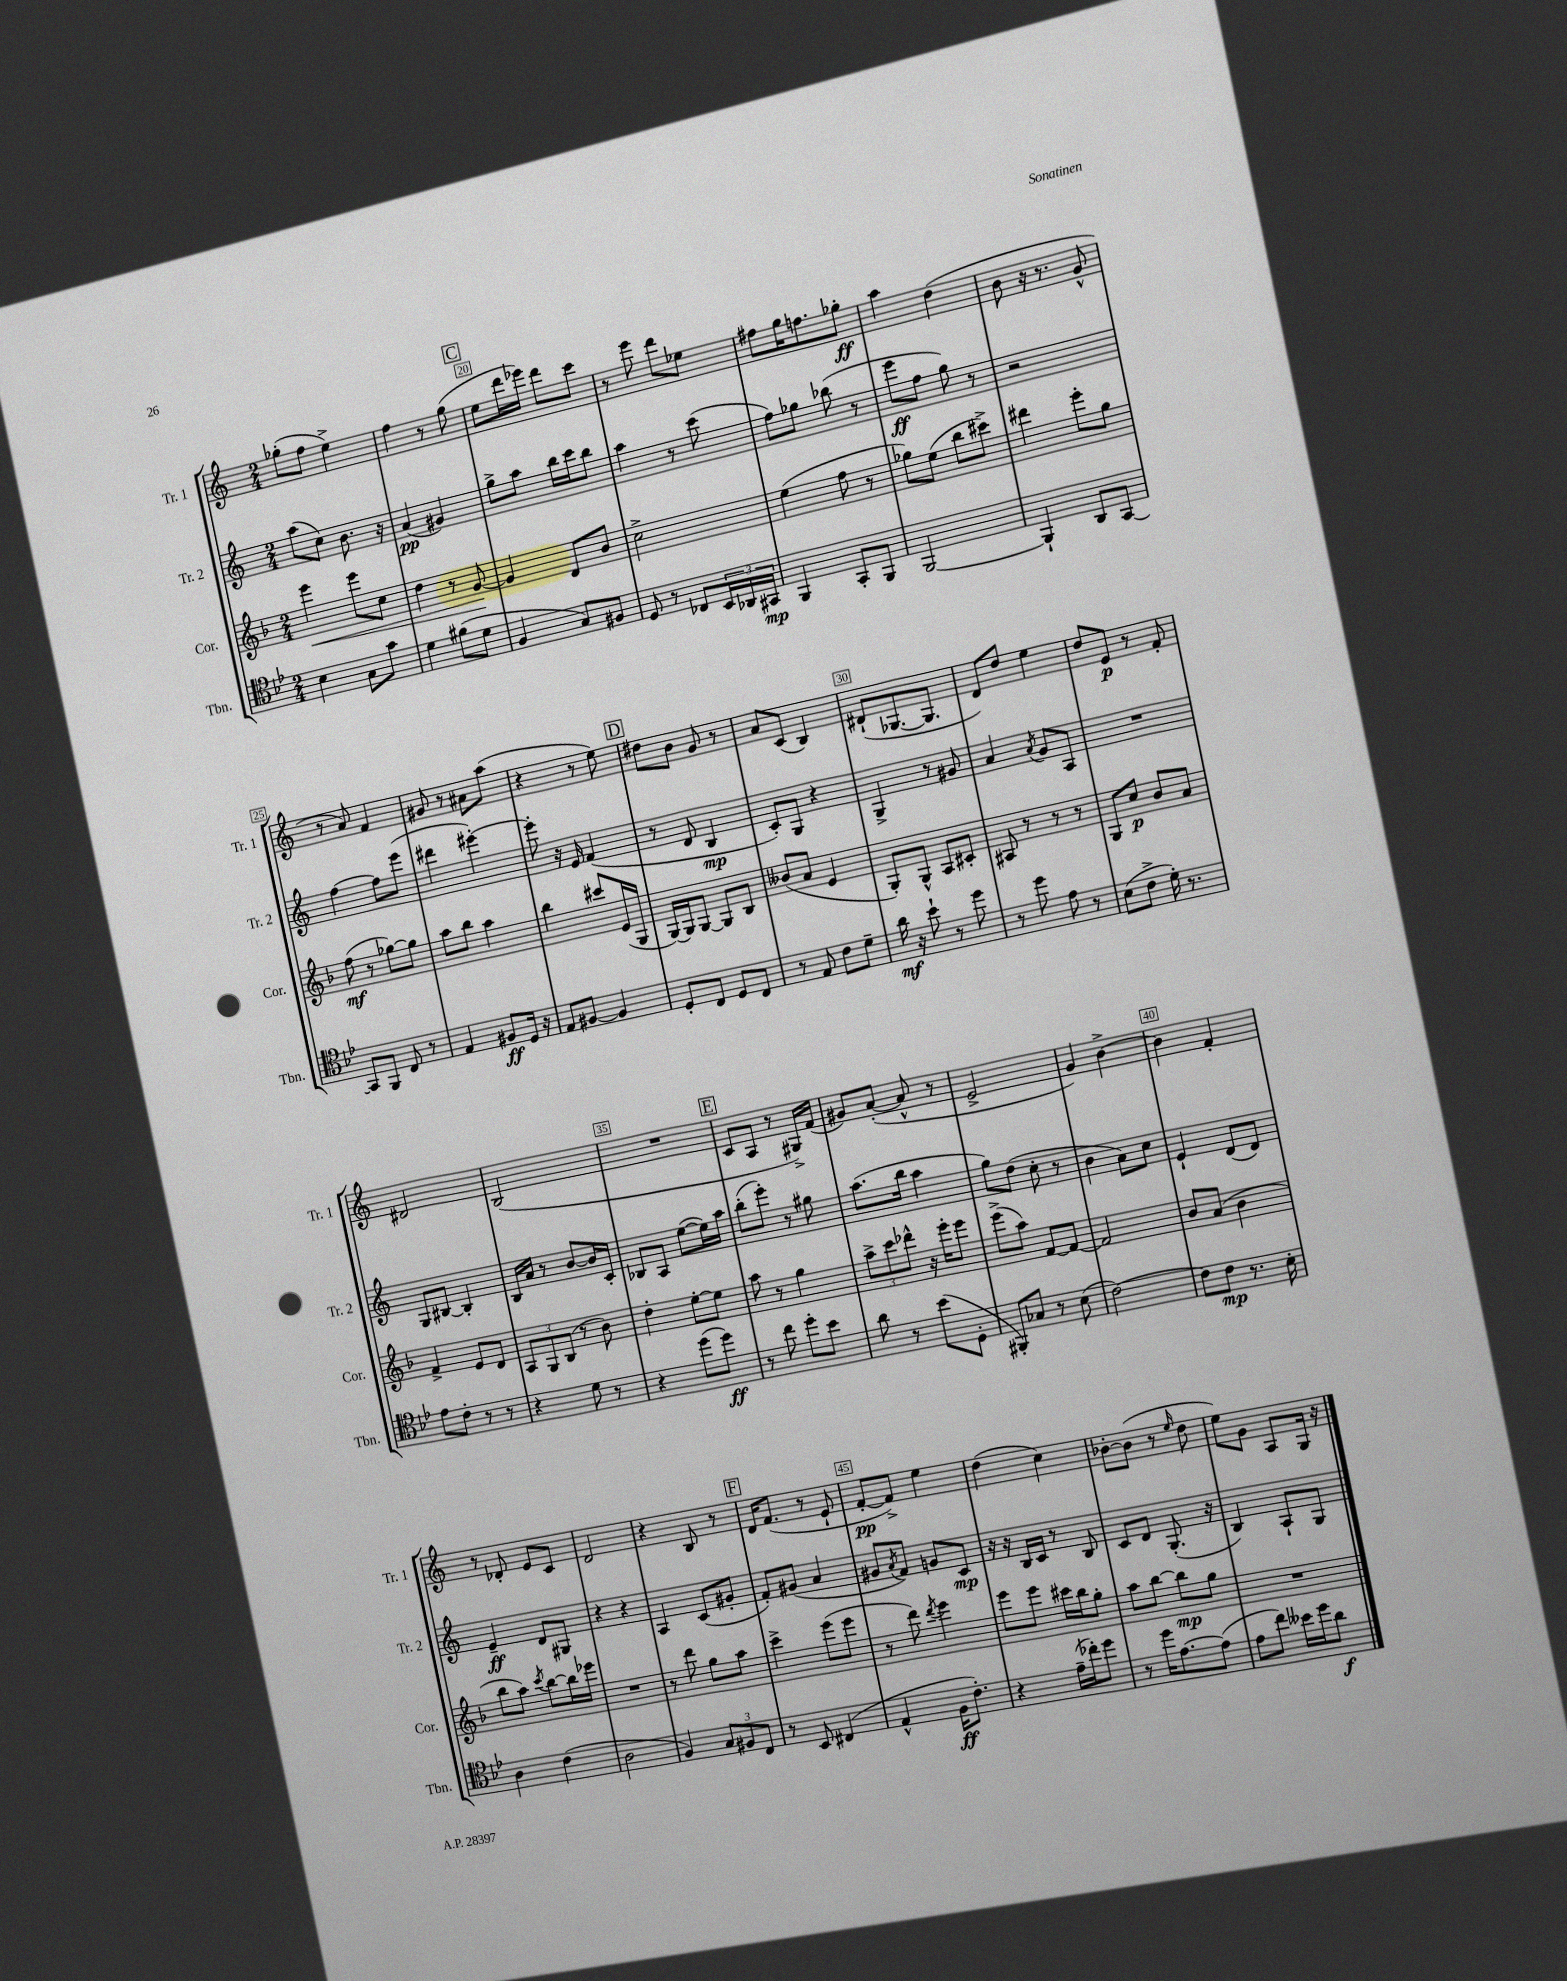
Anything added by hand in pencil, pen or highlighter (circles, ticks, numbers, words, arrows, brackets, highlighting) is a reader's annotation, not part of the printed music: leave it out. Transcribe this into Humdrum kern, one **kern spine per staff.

**kern	**dynam	**kern	**dynam	**kern	**dynam	**kern	**dynam
*part4	*part4	*part3	*part3	*part2	*part2	*part1	*part1
*staff4	*staff4	*staff3	*staff3	*staff2	*staff2	*staff1	*staff1
*I"Tbn.	*	*I"Cor.	*	*I"Tr. 2	*	*I"Tr. 1	*
*I'Tbn.	*	*I'Cor.	*	*I'Tr. 2	*	*I'Tr. 1	*
*clefC4	*	*clefG2	*	*clefG2	*	*clefG2	*
*k[b-e-]	*	*k[b-]	*	*k[]	*	*k[]	*
*M2/4	*	*M2/4	*	*M2/4	*	*M2/4	*
=18	=18	=18	=18	=18	=18	=18	=18
!	!	!	!LO:HP:b	!	!	!	!
4B-\	.	4eee\	<	(8aa\L	.	(8gg-X'\L	.
.	.	.	.	8cc\J)	.	8ff\J	.
8G\L	.	8eee\L	.	8.b\	.	4ee^\)	.
8g\J	.	8cc\J	.	.	.	.	.
.	.	.	.	16r	.	.	.
=19	=19	=19	=19	=19	=19	=19	=19
4d\	.	4dd\	.	(4a/	pp	4ff\	.
(8f#X\L	.	8r	.	4g#X/)	.	8r	.
8d\J	.	[8g/	.	.	.	(8gg\	.
.	.	.	[	.	.	.	.
!!LO:REH:place=s1:t=C
=20	=20	=20	=20	=20	=20	=20	=20
4F/	.	4g/]	.	8gg^\L	.	8ee\L	.
.	.	.	.	8aa\J	.	16ddd\L	.
.	.	.	.	.	.	16eee-X\JJ)	.
8G/L)	.	8d/L	.	16bb\LL	.	8ddd\L	.
.	.	.	.	16ccc\J	.	.	.
8F#X/J	.	8b-/J	.	8bb\J	.	8ccc\J	.
=21	=21	=21	=21	=21	=21	=21	=21
8D/	.	2cc^\	.	4aa\	.	8r	.
8r	.	.	.	.	.	8eee\	.
8C-X/L	.	.	.	8r	.	8ddd\L	.
24BB-/L	.	.	.	(8ccc\	.	8ee-X\J	.
24AA-X/	.	.	.	.	.	.	.
24GG#X/JJ	mp	.	.	.	.	.	.
=22	=22	=22	=22	=22	=22	=22	=22
4FF/	.	(4ee\	.	8ff\L)	.	8ff#X\L	.
.	.	.	.	8gg-X\J	.	16gg\K	.
.	.	.	.	.	.	8.ffn\	.
8GG'/L	.	8ff\	.	(8bb-X\	.	.	.
8FF/J	.	8r	.	8r	.	8gg-X'\J	ff
=23	=23	=23	=23	=23	=23	=23	=23
[2FF/	.	8gg-X\L)	.	8eee\L	ff	4aa\	.
.	.	(8ee\J	.	8ff\J	.	.	.
.	.	8bb-\L	.	8gg\)	.	(4dd\	.
.	.	8ccc#X^\J)	.	8r	.	.	.
=24	=24	=24	=24	=24	=24	=24	=24
4FF`/]	.	4ddd#X\	.	2r	.	8b\	.
.	.	.	.	.	.	16r	.
.	.	.	.	.	.	8.r	.
8AA/L	.	8eee'\L	.	.	.	.	.
[8GG/J	.	8gg\J	.	.	.	8g^^/	.
!!LO:LB:g=z
=25	=25	=25	=25	=25	=25	=25	=25
8GG/L]	.	(8ff\	mf	[4ff\	.	8r	.
8FF/J	.	8r	.	.	.	8a/)	.
8C/	.	[8gg-X\L)	.	8ff\L]	.	4f/	.
8r	.	8gg-\J]	.	(8eee\J	.	.	.
=26	=26	=26	=26	=26	=26	=26	=26
4E-/	.	8aa\L	.	4ddd#X\	.	8g#X/	.
.	.	8bb-\J	.	.	.	8r	.
8F#X/L	ff	4aa\	.	[4eee#X'\)	.	8a#X\L	.
16D/Jk	.	.	.	.	.	(8aa\J	.
16r	.	.	.	.	.	.	.
=27	=27	=27	=27	=27	=27	=27	=27
8E-/L	.	4bb-\	.	8eee#'\]	.	4r	.
[8F#X/J	.	.	.	16r	.	.	.
.	.	.	.	16e/	.	.	.
4F#/]	.	8ccc#X/L	.	(4f/	.	8r	.
.	.	(16e/L	.	.	.	8ee\)	.
.	.	16G/JJ	.	.	.	.	.
!!LO:REH:place=s1:t=D
=28	=28	=28	=28	=28	=28	=28	=28
8D'/L	.	[16G/LL)	.	8r	.	8dd#X\L	.
.	.	16G/J]	.	.	.	.	.
8C/J	.	[8G/J	.	8d/	.	8b\J	.
8D/L	.	8G/L]	.	4B/	mp	8g/	.
8C/J	.	8B-/J	.	.	.	8r	.
=29	=29	=29	=29	=29	=29	=29	=29
8r	.	(8b--X/L	.	8c'/L)	.	8a/L	.
8E-/	.	8a/J	.	8G/J	.	(8c/J	.
8c\L	.	4e/	.	4r	.	4B/)	.
8d~\J	.	.	.	.	.	.	.
=30	=30	=30	=30	=30	=30	=30	=30
16a\	mf	8G'/L)	.	4G^/	.	(8d#X`/L	.
16r	.	.	.	.	.	.	.
8b-`\	.	8G^^/J	.	.	.	[8.G-X/	.
8r	.	8A/L	.	8r	.	.	.
.	.	.	.	.	.	8.G-/J]	.
8dd\	.	8c#X'/J	.	8g#X/	.	.	.
=31	=31	=31	=31	=31	=31	=31	=31
8r	.	8A#X/	.	4a/	.	8d/L)	.
8dd\	.	8r	.	.	.	8dd/J	.
.	.	.	.	8qa/	.	.	.
8e-\	.	8r	.	8g/L	.	4ee\	.
8r	.	8r	.	8A/J	.	.	.
=32	=32	=32	=32	=32	=32	=32	=32
(8B-\L	.	8G/L	.	2r	.	8dd/L	.
8c^\J	.	8cc/J	p	.	.	8e/J	p
16d'\)	.	8b-/L	.	.	.	8r	.
8.r	.	.	.	.	.	.	.
.	.	8a/J	.	.	.	8f'/	.
!!LO:LB:g=z
=33	=33	=33	=33	=33	=33	=33	=33
8e-\L	.	4f^/	.	8G/L	.	2d#X/	.
8c'\J	.	.	.	[8B#X/J	.	.	.
8r	.	8e/L	.	4B#'/]	.	.	.
8r	.	8d/J	.	.	.	.	.
=34	=34	=34	=34	=34	=34	=34	=34
4r	.	12A/L	.	16B/LL	.	(2B/	.
.	.	.	.	16a/JJ	.	.	.
.	.	12G/	.	.	.	.	.
.	.	.	.	8r	.	.	.
.	.	(12B-/J	.	.	.	.	.
8d\	.	8r	.	[8b/L	.	.	.
8r	.	8b-\)	.	16b/L]	.	.	.
.	.	.	.	16c'/JJ	.	.	.
=35	=35	=35	=35	=35	=35	=35	=35
4r	.	4dd'\	.	8B-X/L	.	2r	.
.	.	.	.	8A/J	.	.	.
(8dd\L	.	[8ee'\L	.	([8ee\L	.	.	.
8dd\J)	ff	8ee\J]	.	16ee\L])	.	.	.
.	.	.	.	16aa\JJ	.	.	.
!!LO:REH:place=s1:t=E
=36	=36	=36	=36	=36	=36	=36	=36
8r	.	8aa\	.	(8bb'\L	.	8c/L	.
8cc\	.	8r	.	8eee'\J)	.	8A/J	.
8dd'\L	.	4gg\	.	8r	.	8r	.
8b-\J	.	.	.	8gg#X\	.	16G#X^/LL)	.
.	.	.	.	.	.	(16f/JJ	.
=37	=37	=37	=37	=37	=37	=37	=37
8a\	.	12aa^\L	.	(8.aa\L	.	8g#X/L)	.
.	.	12ccc\	.	.	.	.	.
8r	.	.	.	.	.	([8a'/J	.
.	.	12ddd-X^^\J	.	.	.	.	.
.	.	.	.	16bb\Jk	.	.	.
(8b-\L	.	16r	.	4aa\	.	8a^^/]	.
.	.	16eee'\KL	.	.	.	.	.
8D'\J	.	8eee\J	.	.	.	8r	.
=38	=38	=38	=38	=38	=38	=38	=38
8FF#X'/L)	.	(8eee^\L	.	8gg\L)	.	2e^/	.
8G-X/J	.	8aa\J)	.	(8dd\J	.	.	.
8r	.	[8f/L	.	8cc'\	.	.	.
(8B-\	.	8f/J_	.	8r	.	.	.
=39	=39	=39	=39	=39	=39	=39	=39
[2c\)	.	2f/]	.	4b\	.	4g/)	.
.	.	.	.	8a\L)	.	[4b^\	.
.	.	.	.	8cc\J	.	.	.
=40	=40	=40	=40	=40	=40	=40	=40
8c\L]	.	8b-/L	.	4e`/	.	4b\]	.
8c\J	mp	(8a/J	.	.	.	.	.
8.r	.	4b-\	.	(8d/L	.	4f'/	.
.	.	.	.	8d/J)	.	.	.
16B-'\	.	.	.	.	.	.	.
!!LO:LB:g=z
=41	=41	=41	=41	=41	=41	=41	=41
4A\	.	8bb-\L	.	4e~/	ff	8r	.
.	.	8aa\J)	.	.	.	8d-X'/	.
.	.	8qccc/	.	.	.	.	.
(4c\	.	[8bb-\L	.	8d/L	.	8e/L	.
.	.	16bb-\L]	.	8G#X/J	.	8c/J	.
.	.	16eee-X\JJ	.	.	.	.	.
=42	=42	=42	=42	=42	=42	=42	=42
2A\	.	2r	.	4r	.	2d/	.
.	.	.	.	4r	.	.	.
=43	=43	=43	=43	=43	=43	=43	=43
4F/)	.	8r	.	4A/	.	4r	.
.	.	8ddd\	.	.	.	.	.
12G/L	.	8gg\L	.	(8c/L	.	8B/	.
12F#X/	.	.	.	.	.	.	.
.	.	8aa\J	.	8g#X'/J	.	8r	.
12C/J	.	.	.	.	.	.	.
!!LO:REH:place=s1:t=F
=44	=44	=44	=44	=44	=44	=44	=44
8r	.	4ccc^\	.	8f'/L)	.	16d/KL	.
.	.	.	.	.	.	(8.f/J	.
8BB-/	.	.	.	(8g#X/J	.	.	.
(4C#X/	.	(8eee\L	.	4a/	.	8r	.
.	.	8eee\J	.	.	.	8e`/	.
=45	=45	=45	=45	=45	=45	=45	=45
4E-^^/	.	8r	.	8g#X/L	.	[8f'/L	pp
.	.	.	.	8qa/	.	.	.
.	.	8ddd\)	.	8f/J)	.	8f^/J])	.
.	.	8qddd/	.	.	.	.	.
16F\KL	ff	4eee\	.	8gn/L	.	4ee\	.
8.c'\J)	.	.	.	.	.	.	.
.	.	.	.	8c/J	mp	.	.
=46	=46	=46	=46	=46	=46	=46	=46
4r	.	8eee\L	.	16r	.	(4dd\	.
.	.	.	.	16r	.	.	.
.	.	8eee\J	.	16B/LL	.	.	.
.	.	.	.	16c/JJ	.	.	.
(16e-~\LL	.	16ccc#X\LL	.	8r	.	4cc\)	.
16cc-X'\J)	.	16bb-\J	.	.	.	.	.
8dd\J	.	8gg'\J	.	8B/	.	.	.
=47	=47	=47	=47	=47	=47	=47	=47
8r	.	8aa\L	.	8c/L	.	[8b-X'\L	.
16dd\KL	.	[8bb-\J	.	8d/J	.	(8b-\J]	.
[8.e-\	.	.	.	.	.	.	.
.	.	8bb-\L]	mp	(8.G'/	.	8r	.
.	.	.	.	.	.	16qqee/	.
(8e-\J]	.	8gg\J	.	.	.	8dd\	.
.	.	.	.	16r	.	.	.
=48	=48	=48	=48	=48	=48	=48	=48
8e-\L	.	2r	.	4B/)	.	8ee\L)	.
8cc\J)	.	.	.	.	.	8g\J	.
16b--X\LL	.	.	.	8A`/L	.	8A/L	.
16dd\J	.	.	.	.	.	.	.
8a\J	f	.	.	8G/J	.	16G/Jk	.
.	.	.	.	.	.	16r	.
==	==	==	==	==	==	==	==
*-	*-	*-	*-	*-	*-	*-	*-
